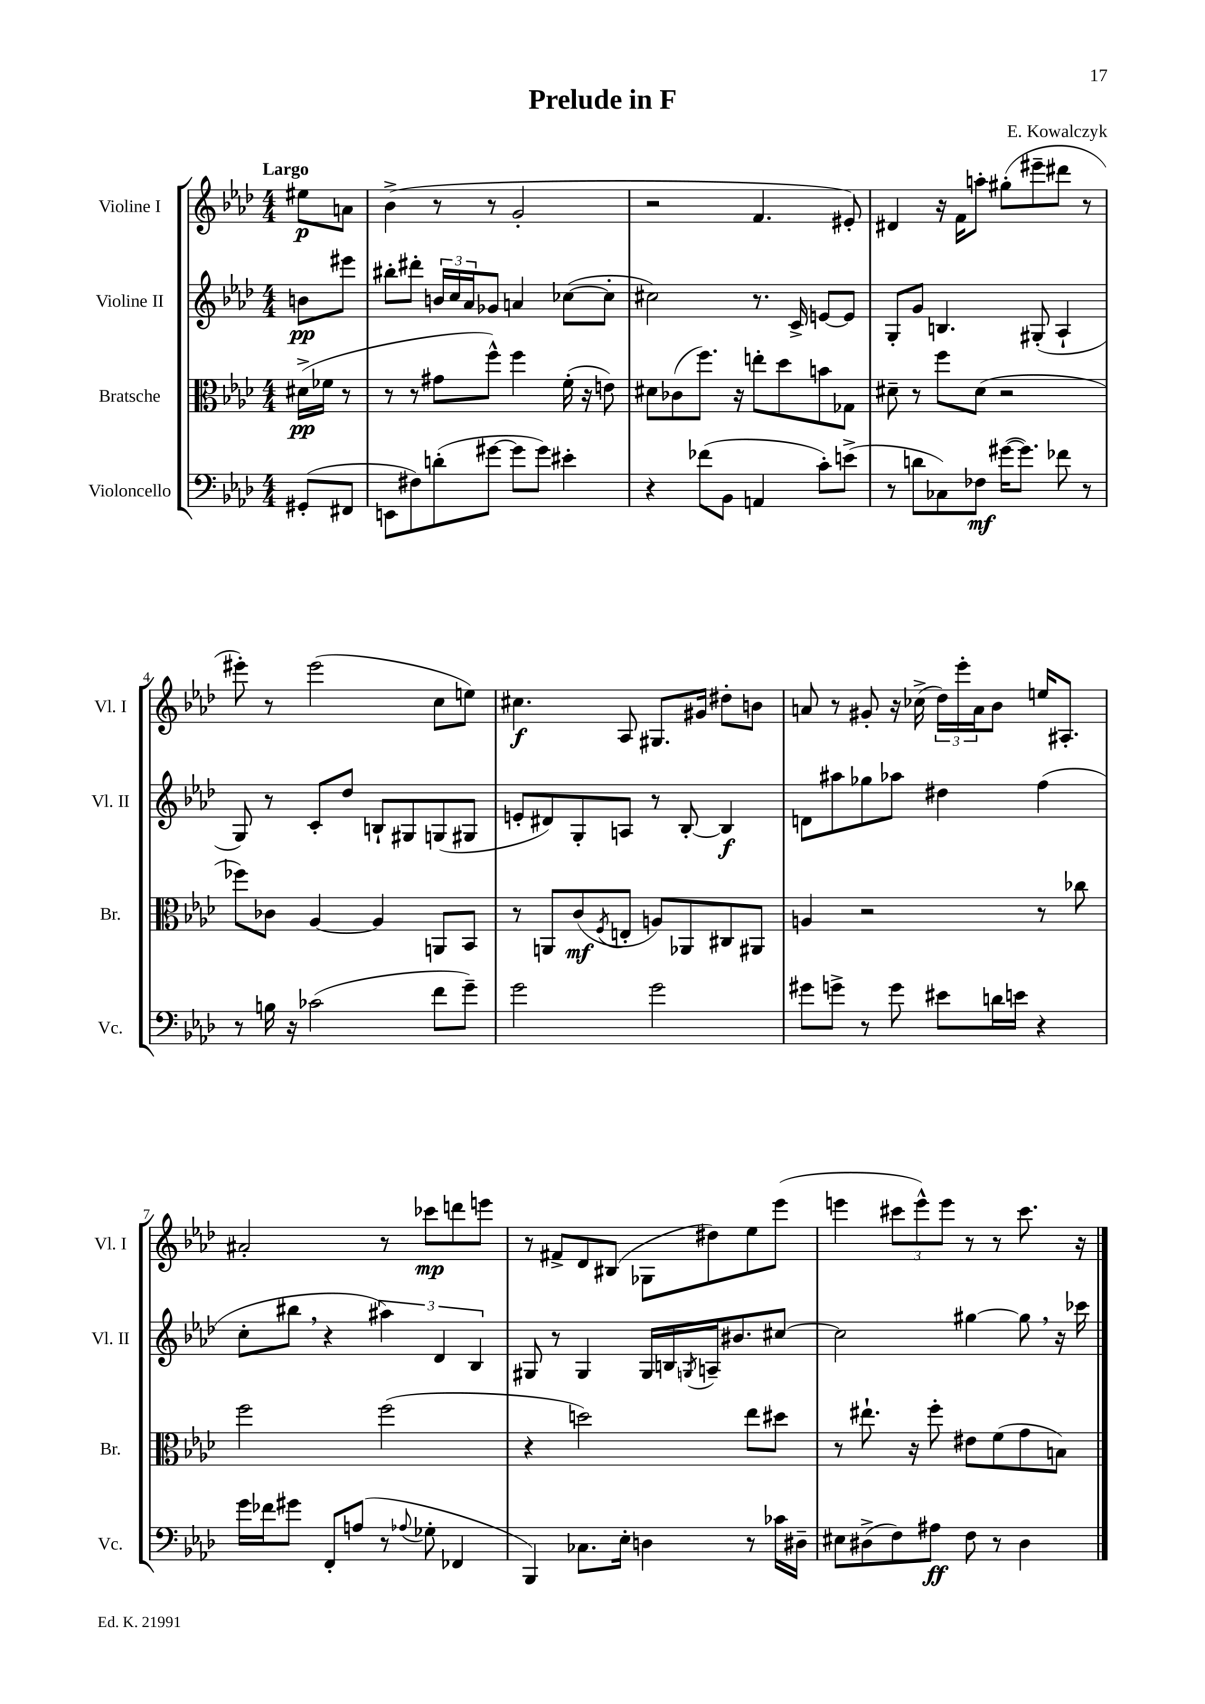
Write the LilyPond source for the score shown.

\header { title = "Prelude in F" composer = "E. Kowalczyk" }
<<
\new StaffGroup <<
\new Staff = "s0" \with { instrumentName = "Violine I" shortInstrumentName = "Vl. I" } {
    \clef treble \key aes \major \numericTimeSignature \time 4/4 \partial 4 \tempo "Largo"
    eis''8\p a'8 |
    bes'4->( r8 r8 g'2-. |
    r2 f'4. eis'8-.) |
    dis'4 r16 f'16 a''8-. gis''8-.( eis'''8-- dis'''8 r8 |
    eis'''8-.) r8 eis'''2( c''8 e''8) |
    cis''4.\f aes8 gis8. gis'16 dis''8-. b'8 |
    a'8 r8 gis'8-. r16 ces''16->( \tuplet 3/2 { des''16) ees'''16-. a'16 } bes'8 e''16 ais8.-. |
    ais'2-. r8 ces'''8\mp d'''8 e'''8 |
    r8 fis'8-> des'8 bis8( ges8 dis''8) ees''8 ees'''8( |
    e'''4 \tuplet 3/2 { cis'''8 e'''8-^) e'''8 } r8 r8 cis'''8. r16 \bar "|." |
}
\new Staff = "s1" \with { instrumentName = "Violine II" shortInstrumentName = "Vl. II" } {
    \clef treble \key aes \major \numericTimeSignature \time 4/4 \partial 4
    b'8\pp eis'''8 |
    bis''8-. dis'''8-. \tuplet 3/2 { b'16 c''16 aes'16 } ges'8 a'4 ces''8~( ces''8-. |
    cis''2) r8. c'16-> e'8~ e'8 |
    g8-. g'8 b4. gis8-.( aes4-! |
    g8) r8 c'8-. des''8 b8-! gis8 g8( gis8 |
    e'8-. dis'8) g8-. a8 r8 bes8~-. bes4\f |
    d'8 ais''8 ges''8 aes''8 dis''4 f''4( |
    c''8-. bis''8 \breathe r4 \tuplet 3/2 { ais''4) des'4 bes4 } |
    gis8 r8 gis4 gis16 b16 \acciaccatura { g8 } a16-- bis'8. cis''8~ |
    cis''2 gis''4~ gis''8 \breathe r16 ces'''16 \bar "|." |
}
\new Staff = "s2" \with { instrumentName = "Bratsche" shortInstrumentName = "Br." } {
    \clef alto \key aes \major \numericTimeSignature \time 4/4 \partial 4
    dis'16->\pp( fes'16 r8 |
    r8 r8 gis'8 f''8-^) f''4 f'16-.( r16 e'8) |
    dis'8 ces'8( f''8.) r16 e''8-. des''8 b'8 ges8 |
    dis'8-- r8 f''8 dis'8( r2 |
    fes''8) ces'8 aes4~ aes4 a,8 bes,8 |
    r8 a,8 c'8\mf( \acciaccatura { f8 } e8-. a8) aes,8 cis8 ais,8 |
    a4 r2 r8 ces''8 |
    f''2 f''2( |
    r4 d''2) ees''8 dis''8 |
    r8 eis''8.-! r16 f''8-. eis'8 f'8( g'8 b8) \bar "|." |
}
\new Staff = "s3" \with { instrumentName = "Violoncello" shortInstrumentName = "Vc." } {
    \clef bass \key aes \major \numericTimeSignature \time 4/4 \partial 4
    gis,8-.( fis,8 |
    e,8 fis8) d'8-.( gis'8~ gis'8 gis'8) eis'4-. |
    r4 fes'8( bes,8 a,4 c'8-.) e'8->( |
    r8 d'8 ces8) fes8\mf gis'16~( gis'8.) fes'8 r8 |
    r8 b16 r16 ces'2( f'8 g'8--) |
    g'2 g'2 |
    gis'8 g'8-> r8 g'8 eis'8 d'16 e'16 r4 |
    g'16 fes'16 gis'8 f,8-. a8( r8 \appoggiatura { aes8 } ges8-. fes,4 |
    bes,,4) ces8. ees16-. d4 r8 ces'16 dis16-- |
    eis8 dis8->( f8) ais8\ff f8 r8 dis4 \bar "|." |
}
>>
>>
